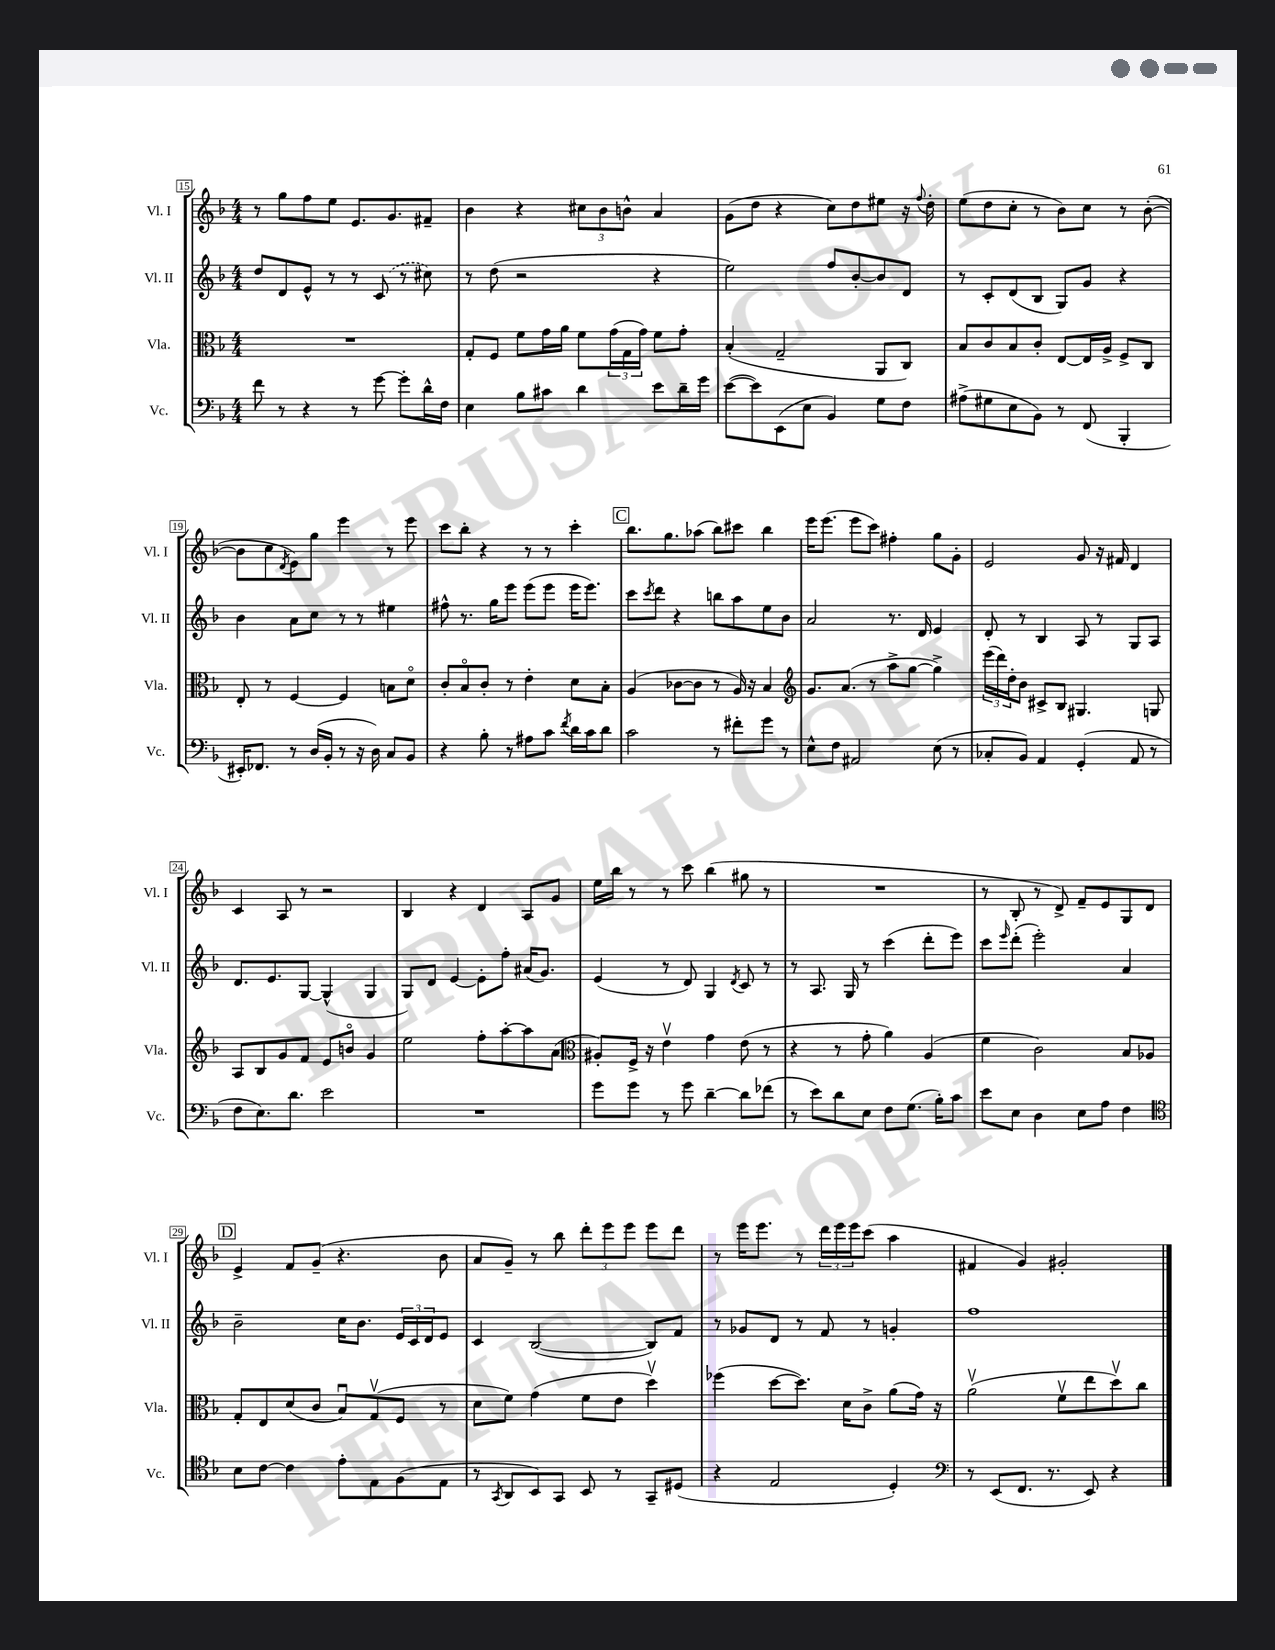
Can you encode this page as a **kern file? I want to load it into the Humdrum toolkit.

**kern	**kern	**kern	**kern
*staff4	*staff3	*staff2	*staff1
*clefF4	*clefC3	*clefG2	*clefG2
*k[b-]	*k[b-]	*k[b-]	*k[b-]
*M4/4	*M4/4	*M4/4	*M4/4
8f	1r	8dd	8r
8r	.	8d	8gg
4r	.	8e^^	8ff
.	.	8r	8ee
8r	.	8r	8.e
[8g	.	(8c	.
.	.	.	8.g
8g']	.	8r	.
16d^^	.	8cc#)	8f#~
16F	.	.	.
=	=	=	=
4E	8G'	8r	4b-
.	8F	(8dd	.
8B-	8f	2r	4r
8c#	16g	.	.
.	16a	.	.
4d	8f	.	12cc#
.	.	.	12b-
.	(24g	.	.
.	24G	.	12b^^
.	24g)	.	.
8e	8f	4r	4a
16d~	8g'	.	.
16g	.	.	.
=	=	=	=
([8e	(4B-'	2ee)	(8g
8e])	.	.	8dd
(8EE	2G~	.	4r
8E	.	.	.
4BB-)	.	8ff	8cc)
.	.	[8b-'	8dd
8G	8AA	8b-]	8ee#
8F	8C)	8d	16r
.	.	.	8qqff
.	.	.	16dd'
=	=	=	=
(8A#^	8B-	8r	(8ee
8G#	8c	8c'	8dd
8E	8B-	(8d	8cc'
8BB-)	8c'	8B-	8r
8r	[8E	8G)	8b-)
(8FF	16E]	8g	8cc
.	16A^	.	.
4BBB-'	8F^	4r	8r
.	8C	.	([8b-'
=	=	=	=
16EE#')	8E'	4b-	8b-]
8.FF-	.	.	.
.	8r	.	8cc
.	.	.	8qd
8r	[4F	8a	8e)
(16D	.	8cc	8gg
16BB-'	.	.	.
8r	4F]	8r	4eee
16r	.	8r	.
16D)	.	.	.
8C	8B	4ee#	8r
8BB-	8do	.	8eee
=	=	=	=
4r	8c'	8ff#^^	8ccc
.	8B-o	8.r	8bb-'
8B-'	8c'	.	4r
.	.	16gg	.
8r	8r	8eee	.
8A#	4e'	(8eee	8r
8c	.	8eee	8r
8qf	.	.	.
16d	8d	16eee	4ccc'
16c	.	8.eee)	.
8d	8B-'	.	.
=	=	=	=
2c	(4A	8ccc	8.bb-
.	.	8qccc	.
.	.	8ddd	.
.	.	.	8.gg
.	[8c-	4r	.
.	8c-]	.	(8aa-
8r	8r	8bb	8bb-)
8f#'	16A)	8aa	8ccc#
.	16r	.	.
8g	4B-	8ee	4bb-
8r	.	8b-	.
=	=	=	=
*	*clefG2	*	*
8E^^	8.g	2a	16eee
.	.	.	(8.eee
8F	.	.	.
.	(8.a	.	.
2AA#	.	.	8eee
.	8r	.	8ccc)
.	8aa^	8.r	4ff#'
.	[8gg	.	.
.	.	16d	.
(8E	4gg^])	4e	8gg
8r	.	.	8g'
=	=	=	=
8C-'	(24eee	8d'	2e
.	24ddd)	.	.
.	24dd'	.	.
8BB-)	8b-	8r	.
4AA	8c#^	4B-	.
.	8B-	.	.
(4GG'	4.G#	8A	8g
.	.	8r	16r
.	.	.	16f#
8AA	.	8G	4d
8r	8G	8A	.
=	=	=	=
8F	8A	8.d	4c
8.E)	8B-	.	.
.	.	8.e	.
.	8g	.	8A
8.d	.	.	.
.	8f	[8G	8r
2e	8e	(4G^^]	2r
.	8bo	.	.
.	4g	4G	.
=	=	=	=
1r	2ee	8G)	4B-
.	.	8d	.
.	.	[4e	4r
.	8ff'	8e']	4d
.	[8aa'	8ff'	.
.	8aa]	(16a#	8A
.	.	8.g)	.
.	(8a	.	8g
=	=	=	=
*	*clefC3	*	*
8g	8A#')	(4e	16ee
.	.	.	16bb-
8g	16F^	.	8r
.	16r	.	.
8r	4ev	8r	8r
8g	.	8d)	8ccc
[4d~	4g	4G	(4bb-
.	.	8qd	.
8d]	(8e	8c	8gg#
(8f-	8r	8r	8r
=	=	=	=
8r	4r	8r	1r
8e)	.	8.A	.
8d	8r	.	.
.	.	16G	.
8E	8g'	8r	.
8F	4a)	(4ccc	.
(8.G	.	.	.
.	(4A	8ddd'	.
16B-')	.	.	.
8c	.	8eee)	.
=	=	=	=
8e	4f	8ccc	8r
.	.	16qqeee	.
8E	.	(8ddd'	8B-'
4D	2c)	2eee')	8r
.	.	.	8d^)
8E	.	.	8f~
8A	.	.	8e
4F	8B-	4a	8G
.	8A-	.	8d
=	=	=	=
*clefC4	*	*	*
8B-	8G'	2b-~	4e^
[8c	8E	.	.
4c]	(8d	.	8f
.	8c	.	(8g~
8e'	8B-u)	16cc	4.r
.	.	8.b-	.
8E	(8Gv	.	.
(8F	8F	24e	.
.	.	24c	.
.	.	24d	.
8E	8r	8e	8b-
=	=	=	=
8r	8d	4c	8a
8qGG	.	.	.
8AA	8f)	.	8g~)
8BB-)	(4g	([2B-	8r
8GG	.	.	8bb-
8BB-	8f	.	12ddd'
.	.	.	12eee
8r	8e	.	.
.	.	.	12eee
8GG~	4ddv)	8B-])	8eee
(8D#	.	8f	8ddd
=	=	=	=
4r	(4ff-	8r	8r
.	.	8g-	16eee
.	.	.	8.eee
2E	[8dd	8d	.
.	8.dd])	8r	8r
.	.	8f	24ddd
.	.	.	24eee
.	16d	.	.
.	.	.	24eee
.	8c^	8r	(8ccc
4D')	(8a	4g'	4aa
.	16g)	.	.
.	16r	.	.
=	=	=	=
*clefF4	*	*	*
8r	(2av	1ff	4f#
(8EE	.	.	.
8.FF	.	.	4g)
8.r	.	.	.
.	8fv	.	2g#'
8EE)	8ee	.	.
4r	8ddv)	.	.
.	8cc	.	.
==	==	==	==
*-	*-	*-	*-
